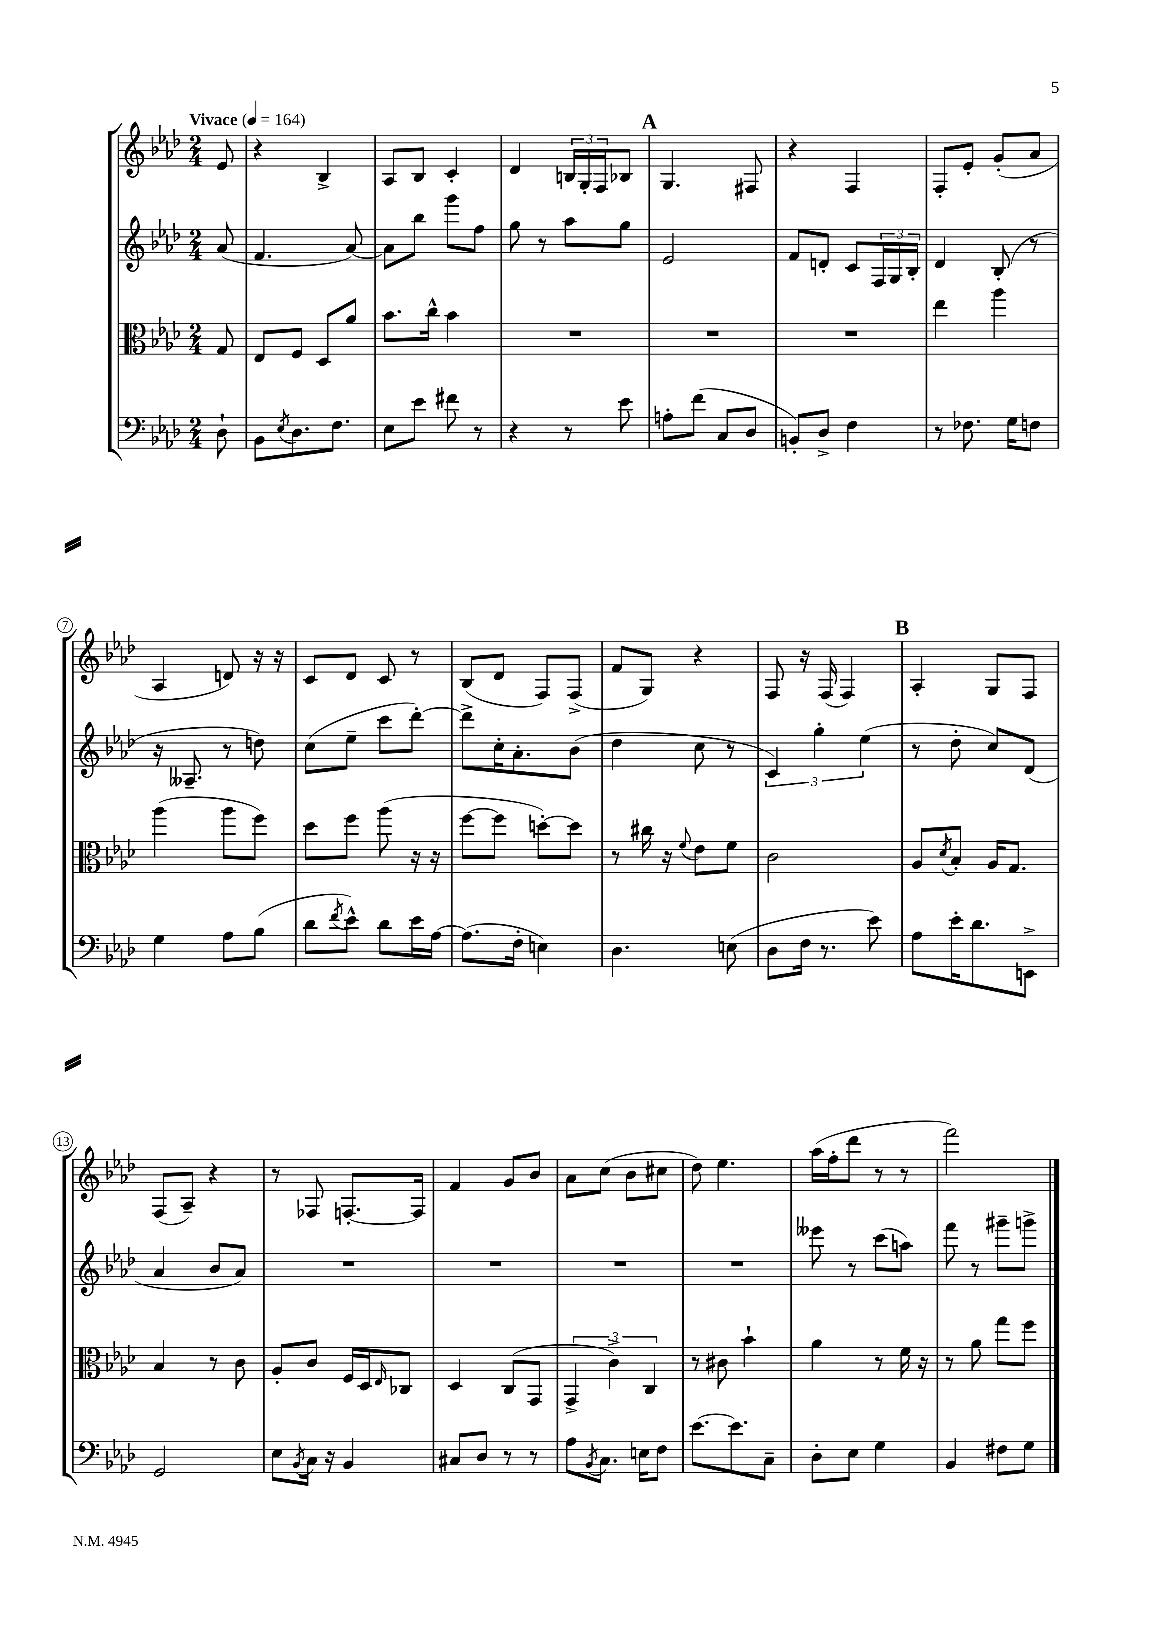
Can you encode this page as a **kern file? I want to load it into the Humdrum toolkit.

**kern	**kern	**kern	**kern
*staff4	*staff3	*staff2	*staff1
*clefF4	*clefC3	*clefG2	*clefG2
*k[b-e-a-d-]	*k[b-e-a-d-]	*k[b-e-a-d-]	*k[b-e-a-d-]
*M2/4	*M2/4	*M2/4	*M2/4
*MM164	*MM164	*MM164	*MM164
8D-`	8G	(8a-	8e-
=	=	=	=
8BB-	8E-	4.f	4r
8qE-	.	.	.
8.D-	8F	.	.
.	8D-	.	4B-^
8.F	.	.	.
.	8a-	[8a-)	.
=	=	=	=
8E-	8.b-	8a-]	8A-
8e-	.	8bb-	8B-
.	16cc^^	.	.
8f#	4b-	8ggg	4c'
8r	.	8ff	.
=	=	=	=
4r	2r	8gg	4d-
.	.	8r	.
8r	.	8aa-	24B
.	.	.	24G'
.	.	.	24F
8e-	.	8gg	8B-
=	=	=	=
8A'	2r	2e-	4.G
(8f	.	.	.
8C	.	.	.
8D-	.	.	8F#
=	=	=	=
8BB')	2r	8f	4r
8D-^	.	8d'	.
4F	.	8c	4F
.	.	24F	.
.	.	24G	.
.	.	24B-'	.
=	=	=	=
8r	4ee-	4d-	8F'
8.F-	.	.	8e-'
.	4aa-	(8B-'	(8g'
16G	.	.	.
8F	.	8r	8a-
=	=	=	=
4G	(4aa-	16r	4A-
.	.	8.A--~	.
8A-	8aa-	8r	8d)
(8B-	8ff)	8dd)	16r
.	.	.	16r
=	=	=	=
8d-	8dd-	(8cc	8c
8qf	.	.	.
8e-^^)	8ff	8ee-~	8d-
8d-	(8aa-	8ccc	8c
16e-	16r	[8ddd-')	8r
[16A-	16r	.	.
=	=	=	=
(8.A-]	[8ff	8ddd-^]	(8B-
.	8ff]	16cc'	8d-
16F'	.	8.a-'	.
4E)	[8dd')	.	8F)
.	8dd]	(8b-	(8F^
=	=	=	=
4.D-	8r	4dd-	8f
.	16cc#	.	8G)
.	16r	.	.
.	8qqf	.	.
.	8e-	8cc	4r
(8E	8f	8r	.
=	=	=	=
8D-	2c	6c)	8F
16F	.	.	16r
.	.	6gg'	.
8.r	.	.	(16F
.	.	.	4F)
.	.	(6ee-	.
8e-)	.	.	.
=	=	=	=
8A-	8A-	8r	4A-'
.	8qd-	.	.
16e-'	8B-'	8dd-'	.
8.d-	.	.	.
.	16A-	8cc)	8G
.	8.G	.	.
8EE^	.	(8d-	8F
=	=	=	=
2GG	4B-	4a-	(8F
.	.	.	8A-~)
.	8r	8b-	4r
.	8c	8a-)	.
=	=	=	=
8E-	8A-'	2r	8r
8qBB-	.	.	.
16C	8c	.	8F-
16r	.	.	.
4BB-	16F	.	[8.F'
.	16D-	.	.
.	16qqE-	.	.
.	8C-	.	.
.	.	.	16F]
=	=	=	=
8C#	4D-	2r	4f
8D-	.	.	.
8r	(8C	.	8g
8r	8GG	.	8b-
=	=	=	=
8A-	6GG^	2r	8a-
8qBB-	.	.	.
8.C	.	.	(8cc
.	6c^)	.	.
.	.	.	8b-
16E	.	.	.
.	6C	.	.
8F	.	.	8cc#
=	=	=	=
[8.e-	8r	2r	8dd-)
.	8c#	.	4.ee-
8.e-]	.	.	.
.	4b-`	.	.
8C~	.	.	.
=	=	=	=
8D-'	4a-	8eee--	(16aa-
.	.	.	16ff'
8E-	.	8r	8ddd-
4G	8r	(8ccc	8r
.	16f	8aa)	8r
.	16r	.	.
=	=	=	=
4BB-	8r	8fff	2fff)
.	8a-	8r	.
8F#	8gg	8ggg#~	.
8G	8ff	8ggg^	.
==	==	==	==
*-	*-	*-	*-
